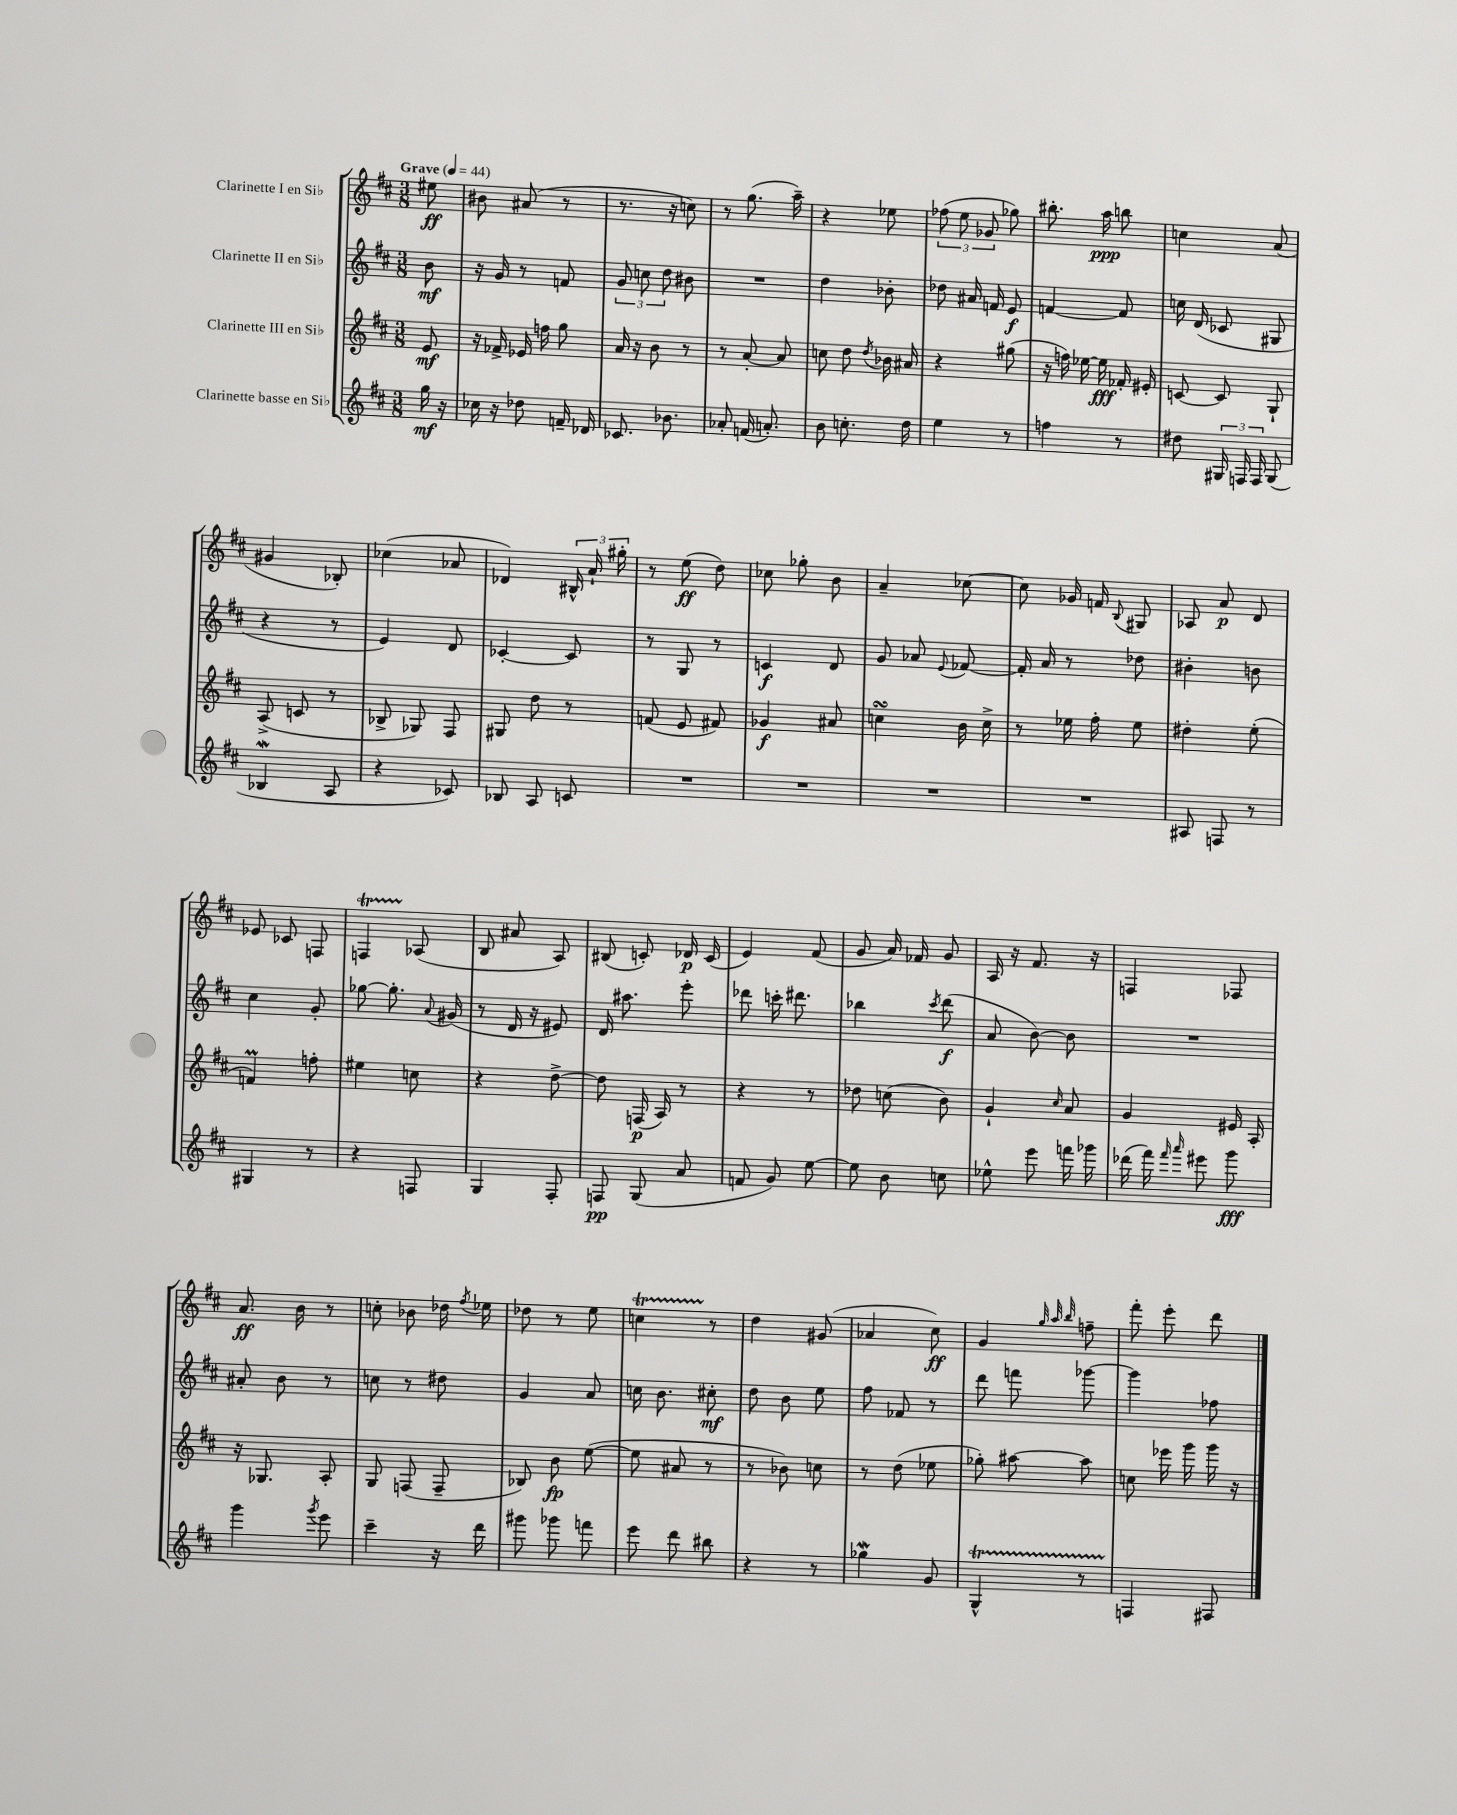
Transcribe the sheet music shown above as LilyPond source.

<<
\new StaffGroup <<
\new Staff = "s0" \with { instrumentName = "Clarinette I en Sib" } {
    \clef treble \key d \major \numericTimeSignature \time 3/8 \partial 8 \tempo "Grave" 4 = 44
    \autoBeamOff eis''8\ff |
    bis'8 ais'8( r8 |
    r8. r16 c''8) |
    r8 g''8.( a''16--) |
    r4 ees''8 |
    \tuplet 3/2 { fes''8( e''8 ges'8 } ges''8) |
    bis''8.-. a''16\ppp b''8 |
    c''4 a'8( |
    gis'4 bes8-.) |
    ces''4( aes'8 |
    des'4) \tuplet 3/2 { bis16-^ a'16-! gis''16-. } |
    r8 e''8\ff( d''8) |
    ces''8 ges''8-. b'8 |
    a'4-- ces''8~ |
    ces''8 ges'16 f'16 \appoggiatura { b8 } gis8 |
    aes8 a'8\p d'8 |
    ees'8 ces'8 f8 |
    f4\startTrillSpan aes8\stopTrillSpan( |
    b8 ais'8 a8) |
    bis8( c'8-.) des'16\p c'16( |
    e'4) fis'8( |
    g'8 a'16) fes'16 g'8 |
    a16 r16 fis'8. r16 |
    f4 fes8 |
    a'8.\ff b'16 r8 |
    c''8-. bes'8 des''16 \acciaccatura { fis''8 } ees''16 |
    des''8 r8 e''8 |
    c''4\startTrillSpan r8\stopTrillSpan |
    d''4 gis'8( |
    aes'4 cis''8\ff) |
    g'4 \grace { g''32 a''32 b''32 } f''8-- |
    fis'''8-. e'''8-. d'''8 \bar "|." |
}
\new Staff = "s1" \with { instrumentName = "Clarinette II en Sib" } {
    \clef treble \key d \major \numericTimeSignature \time 3/8 \partial 8
    \autoBeamOff b'8\mf |
    r16 g'16 r8 f'8 |
    \tuplet 3/2 { g'8 c''8 d''8 } bis'8 |
    R4. |
    d''4 bes'8-. |
    des''8 ais'16 f'16 e'8\f |
    f'4~ f'8 |
    c''16 d'16( ces'8 gis8 |
    r4 r8 |
    e'4) d'8 |
    ces'4~-. ces'8 |
    r8 g8 r8 |
    c'4\f d'8 |
    g'8 aes'8 \appoggiatura { e'8 } fes'8~ |
    fes'16-. a'16 r8 des''8 |
    bis'4-. b'8 |
    cis''4 g'8-. |
    ges''8~ ges''8.-. \appoggiatura { a'8 } gis'16( |
    r8 d'16 r16 eis'8) |
    d'16 ais''8. e'''8-. |
    des'''8 c'''16-. dis'''8. |
    bes''4 \acciaccatura { cis'''8 } d'''8\f( |
    a'8 b'8~) b'8 |
    R4. |
    ais'8-. b'8 r8 |
    c''8 r8 dis''8 |
    g'4 a'8 |
    c''16 b'8. cis''8-.\mf |
    d''8 b'8 e''8 |
    fis''8 fes'8 r8 |
    d'''8 f'''8 ges'''8~ |
    ges'''4 fes''8 \bar "|." |
}
\new Staff = "s2" \with { instrumentName = "Clarinette III en Sib" } {
    \clef treble \key d \major \numericTimeSignature \time 3/8 \partial 8
    \autoBeamOff e'8\mf |
    r16 fes'16-> ees'16 f''16 g''8 |
    a'16 r16 b'8 r8 |
    r8 a'8~-. a'8 |
    c''8 d''8 \acciaccatura { d''8 } bes'16 ais'16 |
    r4 gis''8( |
    r16 f''16) ees''16~ ees''16\fff fes'16-. eis'16-. |
    c'8~ c'8 g8-! |
    a8->( c'8 r8 |
    bes8-> ges8) fis8 |
    gis8 d''8 r8 |
    f'8( e'8 fis'8) |
    ges'4\f ais'8 |
    c''4\turn b'16 c''16-> |
    r8 ees''16 fis''16-. ees''8 |
    dis''4-. e''8-.( |
    f'4\prall) f''8-. |
    eis''4 c''8 |
    r4 d''8~-> |
    d''8 f16\p( a16) r8 |
    r4 r8 |
    des''8 c''8( b'8) |
    g'4-! \grace { cis''16 } a'8 |
    g'4 eis'16 a16-. |
    r16 ges8. a8-. |
    g8 f8( f8-- |
    bes8) b'8\fp e''8~( |
    e''8 ais'8 r8 |
    r8 bes'8) c''8 |
    r8 d''8( ees''8 |
    ges''8-.) ais''8~ ais''8 |
    c''8 ees'''16 g'''16 g'''16 r16 \bar "|." |
}
\new Staff = "s3" \with { instrumentName = "Clarinette basse en Sib" } {
    \clef treble \key d \major \numericTimeSignature \time 3/8 \partial 8
    \autoBeamOff g''16\mf r16 |
    ces''16 r16 des''8 f'16-- des'16 |
    ces'8. bes'8. |
    aes'8-. f'16( a'8.-.) |
    b'8 c''8.-. d''16 |
    e''4 r8 |
    f''4 r8 |
    dis''8 \tuplet 3/2 { gis16 f16 f16 } gis8( |
    bes4\mordent a8 |
    r4 ces'8) |
    bes8 a8 c'8 |
    R4. |
    R4. |
    R4. |
    R4. |
    ais8 f8 r8 |
    gis4 r8 |
    r4 f8 |
    g4 fis8-. |
    f8\pp g8( a'8 |
    f'8 g'8) e''8~ |
    e''8 b'8 c''8 |
    ees''8-^ e'''8 f'''16 ges'''16 |
    des'''16( fis'''16) \grace { fis'''16 a'''16 } eis'''8 g'''8\fff |
    g'''4 \acciaccatura { g'''8 } e'''8 |
    cis'''4-- r16 d'''16 |
    gis'''8 ges'''8 f'''8 |
    e'''8 d'''8 bis''8 |
    r4 r8 |
    ges''4\mordent g'8 |
    g4-^\startTrillSpan r8 |
    f4\stopTrillSpan fis8 \bar "|." |
}
>>
>>
\layout { \context { \Score \remove "Bar_number_engraver" } }
